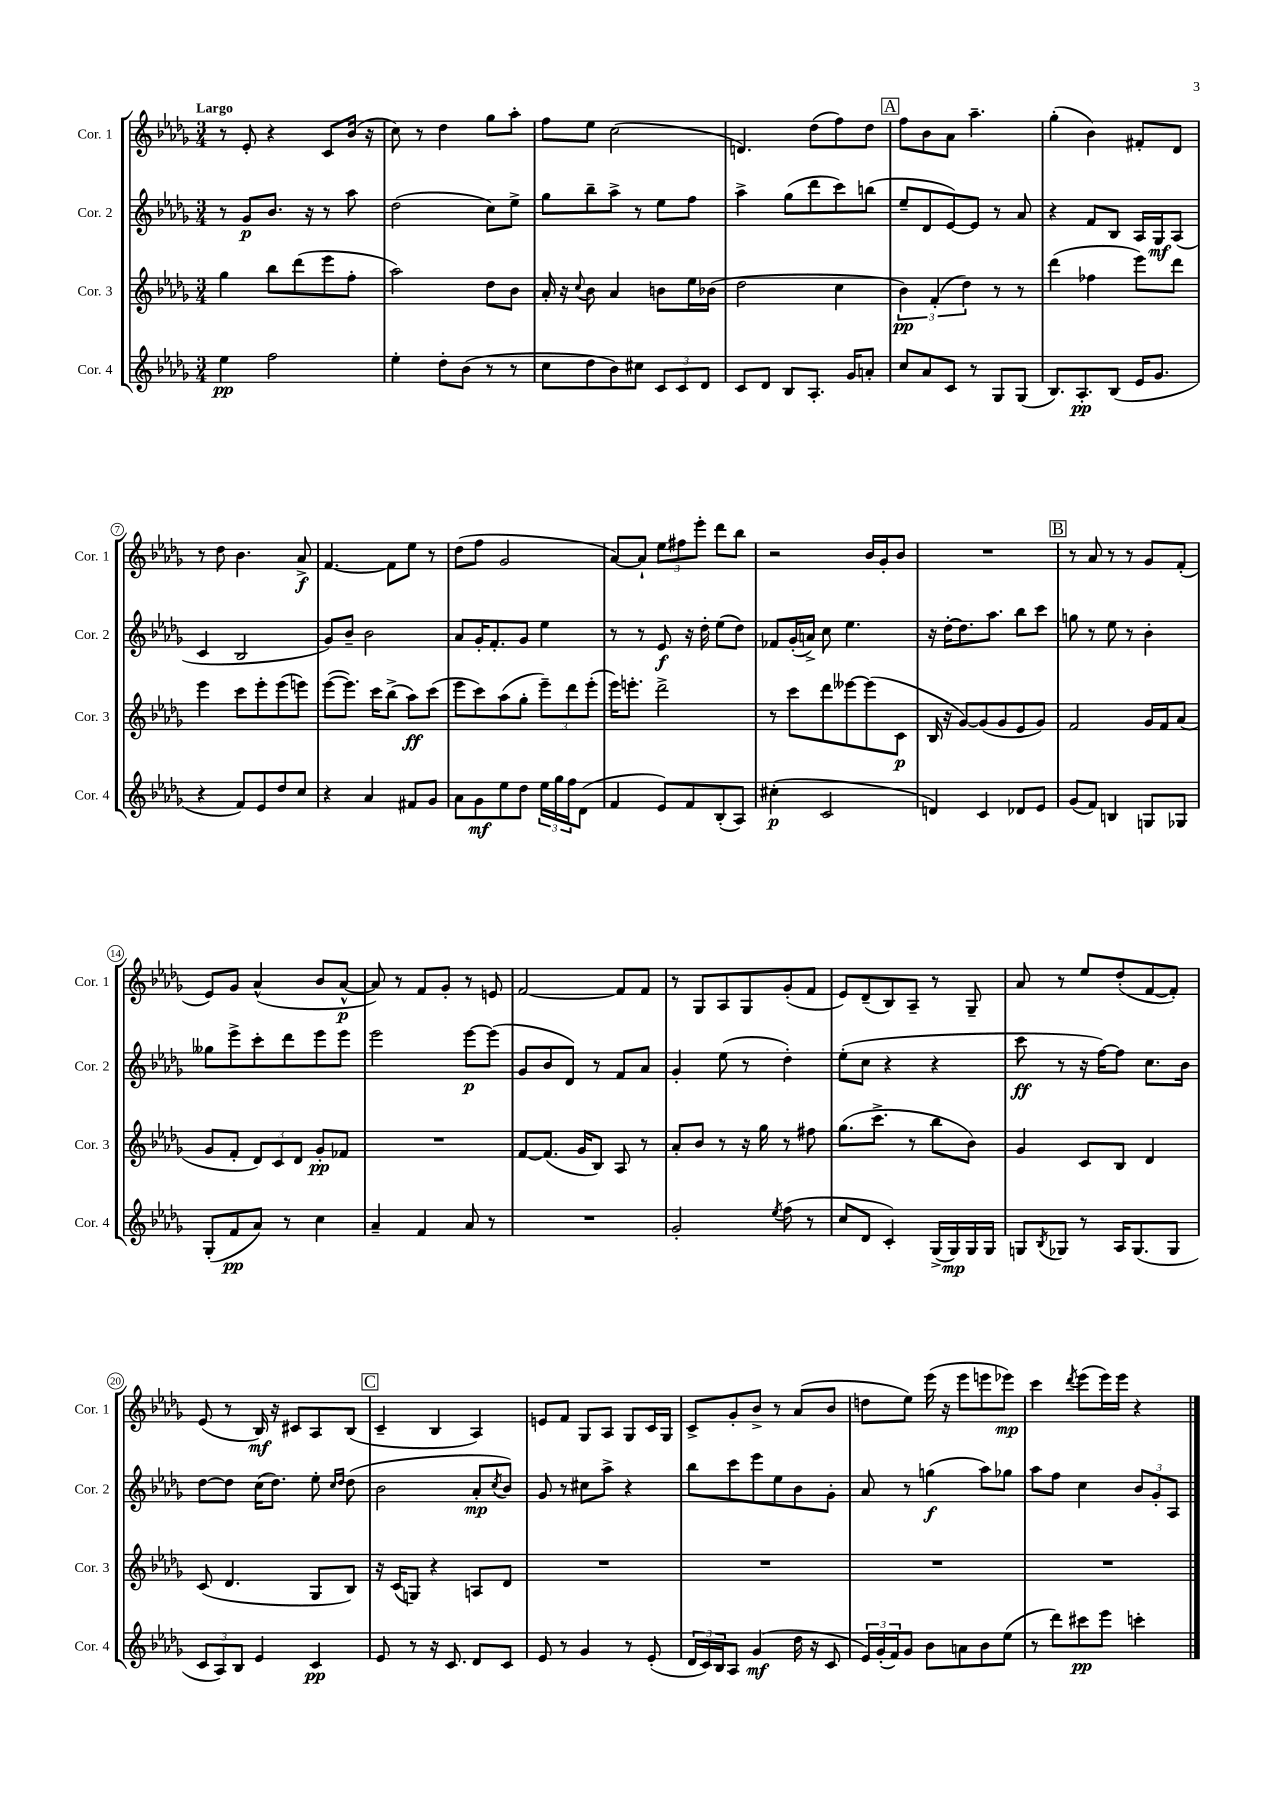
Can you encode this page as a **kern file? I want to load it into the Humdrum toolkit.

**kern	**kern	**kern	**kern
*staff4	*staff3	*staff2	*staff1
*clefG2	*clefG2	*clefG2	*clefG2
*k[b-e-a-d-g-]	*k[b-e-a-d-g-]	*k[b-e-a-d-g-]	*k[b-e-a-d-g-]
*M3/4	*M3/4	*M3/4	*M3/4
4ee-	4gg-	8r	8r
.	.	8g-	8e-'
2ff	8bb-	8.b-	4r
.	(8ddd-	.	.
.	.	16r	.
.	8eee-	8r	8c
.	8ff'	8aa-	(16b-
.	.	.	16r
=	=	=	=
4ee-'	2aa-)	(2dd-	8cc)
.	.	.	8r
8dd-'	.	.	4dd-
(8b-	.	.	.
8r	8dd-	8cc)	8gg-
8r	8b-	8ee-^	8aa-'
=	=	=	=
8cc	16a-'	8gg-	8ff
.	16r	.	.
.	8qqcc	.	.
8dd-	8b-	8bb-~	8ee-
8b-)	4a-	8aa-^	(2cc
8cc#	.	8r	.
12c	8b	8ee-	.
12c	.	.	.
.	16ee-	8ff	.
12d-	.	.	.
.	(16b-	.	.
=	=	=	=
8c	2dd-	4aa-^	4.d)
8d-	.	.	.
8B-	.	(8gg-	.
8.A-'	.	8ddd-	(8dd-
.	4cc	8ccc)	8ff)
16g-	.	.	.
8a'	.	(8bb	8dd-
=	=	=	=
8cc	6b-)	8ee-~	8ff
8a-	.	8d-	8b-
.	(6f'	.	.
8c	.	[8e-)	8a-
.	6dd-)	.	.
8r	.	8e-]	4.aa-~
8G-	8r	8r	.
(8G-	8r	8a-	.
=	=	=	=
8.B-)	(4ddd-	4r	(4gg-'
8.A-'	.	.	.
.	4ff-	8f	4b-)
(8B-	.	8B-	.
16e-	8eee-)	16A-	8f#'
8.g-	.	16G-	.
.	8ddd-	(8A-	8d-
=	=	=	=
4r	4eee-	4c	8r
.	.	.	8dd-
8f)	8ccc	2B-	4.b-
8e-	8eee-'	.	.
8dd-	(8eee-	.	.
8cc	8eee)	.	8a-^
=	=	=	=
4r	([8eee-	8g-)	[4.f
.	8.eee-])	8b-~	.
4a-	.	2b-	.
.	16ccc	.	.
.	(8bb-^	.	8f]
8f#	8aa-)	.	8ee-
8g-	(8ccc	.	8r
=	=	=	=
8a-	8eee-	8a-	(8dd-
8g-	8ccc)	16g-'	8ff
.	.	8.f'	.
8ee-	(8aa-	.	2g-
8dd-	8gg-'	8g-	.
24ee-	12eee-~)	4ee-	.
24gg-	.	.	.
24ff	12ddd-	.	.
(8d-	.	.	.
.	(12eee-'	.	.
=	=	=	=
4f	16eee-)	8r	[8a-)
.	8.eee'	.	.
.	.	8r	8a-`]
8e-)	2ddd-^	8e-	12ee-
.	.	.	12ff#
8f	.	16r	.
.	.	.	12eee-'
.	.	16dd-'	.
(8B-'	.	(8ee-	8ddd-
8A-)	.	8dd-)	8bb-
=	=	=	=
(4cc#'	8r	8f-	2r
.	8ccc	(16g-'	.
.	.	16a^)	.
2c	8ddd-	8cc	.
.	[8eee--	4.ee-	.
.	(8eee--]	.	16b-
.	.	.	16g-'
.	8c	.	8b-
=	=	=	=
4d)	16B-	16r	2.r
.	16r	[16dd-'	.
.	[8g-)	8.dd-]	.
4c	(8g-]	.	.
.	.	8.aa-	.
.	8g-	.	.
8d-	8e-	8bb-	.
8e-	8g-)	8ccc	.
=	=	=	=
(8g-	2f	8gg	8r
8f)	.	8r	8a-
4B	.	8ee-	8r
.	.	8r	8r
8G	16g-	4b-'	8g-
.	16f	.	.
8G-	(8a-	.	(8f'
=	=	=	=
(8G-'	8g-	8gg--	8e-)
8f	8f'	8eee-^	8g-
8a-)	12d-)	8ccc'	(4a-^^
.	12c	.	.
8r	.	8ddd-	.
.	12d-	.	.
4cc	8g-'	8eee-	8b-
.	8f-	8eee-	[8a-^^
=	=	=	=
4a-~	2.r	2eee-	8a-])
.	.	.	8r
4f	.	.	8f
.	.	.	8g-'
8a-	.	[8eee-	8r
8r	.	(8eee-]	8e
=	=	=	=
2.r	[8f	8g-	[2f
.	(8.f]	8b-	.
.	.	8d-)	.
.	16g-	.	.
.	8B-)	8r	.
.	8A-	8f	8f]
.	8r	8a-	8f
=	=	=	=
2g-'	8a-'	4g-'	8r
.	8b-	.	8G-
.	8r	(8ee-	8A-
.	16r	8r	8G-
.	16gg-	.	.
8qee-	.	.	.
(8ff	8r	4dd-')	(8g-'
8r	8ff#	.	8f
=	=	=	=
8cc	(8.gg-	(8ee-'	8e-)
8d-	.	8cc	(8d-~
.	8.ccc^	.	.
4c')	.	4r	8B-)
.	8r	.	8A-~
(16G-^	8bb-	4r	8r
16G-)	.	.	.
16G-	8b-)	.	8G-~
16G-	.	.	.
=	=	=	=
8G	4g-	8ccc	8a-
8qB-	.	.	.
8G-	.	8r	8r
8r	8c	16r	8ee-
.	.	[16ff)	.
16A-	8B-	8ff]	(8dd-'
(8.G-	.	.	.
.	4d-	8.cc	[8f
8G-	.	.	8f'])
.	.	16b-	.
=	=	=	=
12c	(8c	[8dd-	(8e-
12A-)	.	.	.
.	4.d-	8dd-]	8r
12B-	.	.	.
4e-	.	(16cc	16B-)
.	.	8.dd-)	16r
.	.	.	8c#
4c	8G-	8ee-'	8A-
.	.	16qqcc	.
.	.	16qqdd-	.
.	8B-)	(8dd-	(8B-
=	=	=	=
8e-	16r	2b-	4c~
.	(16c	.	.
8r	8G)	.	.
16r	4r	.	4B-
8.c	.	.	.
8d-	8A	8a-'	4A-)
.	.	8qcc	.
8c	8d-	8b-)	.
=	=	=	=
8e-	2.r	8g-	8e
8r	.	8r	8f
4g-	.	8cc#	8G-
.	.	8aa-^	8A-
8r	.	4r	8G-
(8e-'	.	.	16c
.	.	.	16G-
=	=	=	=
24d-	2.r	8bb-	8c^
24c)	.	.	.
24B-	.	.	.
8A-	.	8ccc	8g-'
(4g-	.	8eee-	8b-^
.	.	8ee-	8r
16dd-	.	8b-	(8a-
16r	.	.	.
8c	.	8g-'	8b-
=	=	=	=
24e-)	2.r	8a-	8dd
(24g-'	.	.	.
24f)	.	.	.
8g-	.	8r	8ee-)
8b-	.	(4gg	(16eee-
.	.	.	16r
8a	.	.	8eee-
8b-	.	8aa-)	8eee
(8ee-	.	8gg-	8eee-)
=	=	=	=
8r	2.r	8aa-	4ccc
8ddd-)	.	8ff	.
.	.	.	8qddd-
8ccc#	.	4cc	(8eee-
8eee-	.	.	16eee-)
.	.	.	16eee-
4ccc'	.	12b-	4r
.	.	12g-'	.
.	.	12A-	.
==	==	==	==
*-	*-	*-	*-
